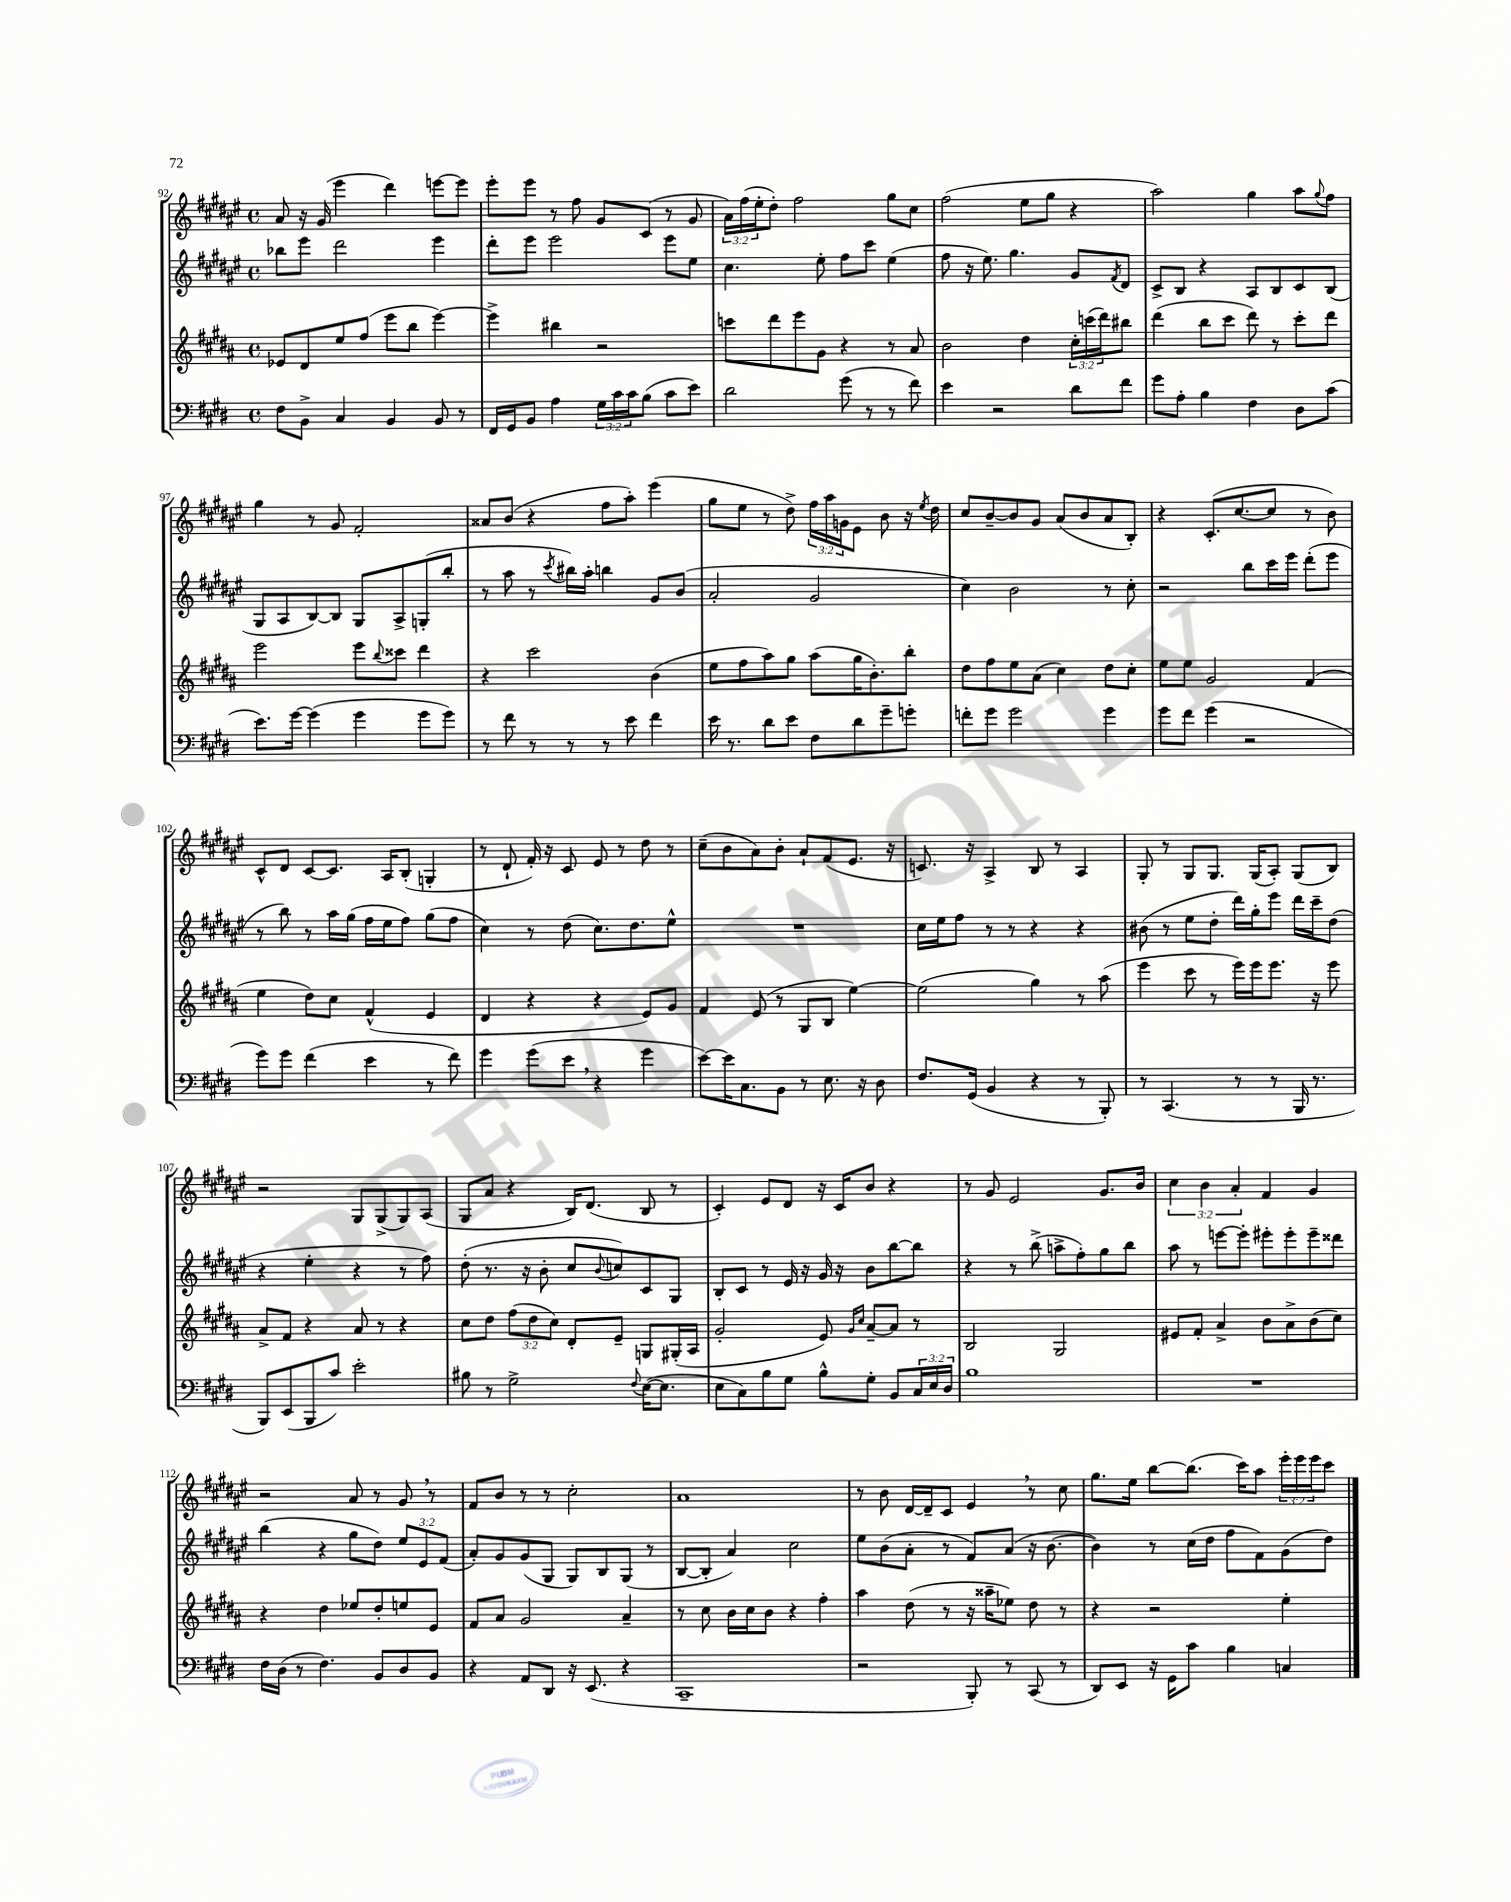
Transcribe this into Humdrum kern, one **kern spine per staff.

**kern	**kern	**kern	**kern
*staff4	*staff3	*staff2	*staff1
*clefF4	*clefG2	*clefG2	*clefG2
*k[f#c#g#d#]	*k[f#c#g#d#a#]	*k[f#c#g#d#a#e#]	*k[f#c#g#d#a#e#]
*M4/4	*M4/4	*M4/4	*M4/4
*met(c)	*met(c)	*met(c)	*met(c)
8F#	8e-	8bb-	8a#
8BB^	8d#	8eee#	16r
.	.	.	(16g#
4C#	8ee	2ddd#	4eee#
.	(8ff#	.	.
4BB	8eee	.	4ddd#)
.	8bb	.	.
8BB	[4eee)	4eee#	[8eee
8r	.	.	8eee]
=	=	=	=
16FF#	4eee^]	8ddd#'	8eee#'
16GG#	.	.	.
8BB	.	8eee#	8eee#
4A	4bb#	2eee#	8r
.	.	.	8ff#
24G#	2r	.	8g#
24c#	.	.	.
24c#	.	.	.
(8B	.	.	(8c#
8c#	.	8eee#	8r
8e)	.	8ee#	8g#
=	=	=	=
2d#	8ccc	4.cc#	24a#)
.	.	.	(24ff#
.	.	.	24ee#'
.	8ddd#	.	8dd#')
.	8eee	.	2ff#
.	8g#	8ee#'	.
(8g#	4r	8ff#	.
8r	.	8ccc#	.
8r	8r	(4ee#	8gg#
8f#)	8a#	.	8cc#
=	=	=	=
4e	2b	8ff#	(2ff#
.	.	16r	.
.	.	8.ee#)	.
2r	.	.	.
.	.	4.gg#	.
.	4dd#	.	8ee#
.	.	.	8gg#
8d#	24cc#'	8g#	4r
.	(24ccc	.	.
.	24ddd#)	.	.
.	.	8qf#	.
8f#	8bb#	8d#	.
=	=	=	=
8g#	(4ddd#	8c#^	2aa#)
8A'	.	8B	.
4B	8bb	4r	.
.	8ccc#	.	.
4F#	8ddd#)	8A#	4gg#
.	8r	8B	.
8D#	8ccc#'	8c#	8aa#
.	.	.	8qqgg#
(8c#	8ddd#	(8B	8ff#
=	=	=	=
8.e)	2eee	8G#	4gg#
.	.	8A#	.
[16g#	.	.	.
(4g#]	.	[8B)	8r
.	.	8B]	8g#
4g#	8eee	8G#	2f#'
.	8qqbb	.	.
.	8ccc##	8A#^	.
8g#	4ddd#	(8G'	.
8g#)	.	8bb'	.
=	=	=	=
8r	4r	8r	8a##
8f#	.	8aa#	(8b
8r	2ccc#	8r	4r
.	.	8qccc#	.
8r	.	16bb#)	.
.	.	16aa#'	.
8r	.	4bb	8ff#
8e	.	.	8aa#')
4f#	(4b	8g#	(4eee#
.	.	(8b	.
=	=	=	=
16e	8ee	2a#'	8gg#
8.r	.	.	.
.	8ff#	.	8ee#
8d#	8aa#)	.	8r
8e	8gg#	.	8dd#^)
8F#	(8aa#	2g#	24ff#
.	.	.	24aa#
.	.	.	24g
8d#	16gg#	.	8e#
.	8.b')	.	.
8g#~	.	.	8b
8g'	8bb'	.	16r
.	.	.	8qee#
.	.	.	16dd#
=	=	=	=
8f'	8dd#	4cc#)	8cc#
8g#	8ff#	.	[8b~
2g#	8ee	2b	8b]
.	(8a#	.	8g#
.	4cc#)	.	(8a#
.	.	.	8b
4g#	8dd#	8r	8a#
.	8cc#'	8cc#'	8B')
=	=	=	=
8g#	8ee	2r	4r
8f#	8ee	.	.
(4g#	2g#	.	(8.c#'
.	.	.	[8.cc#
2r	.	8bb	.
.	.	16ccc#	8cc#]
.	.	16eee#	.
.	(4f#	(8ddd#'	8r
.	.	8eee#	8b)
=	=	=	=
8g#)	4ee	8r	8c#^^
8g#	.	8bb)	8d#
(4f#	8dd#)	8r	[8c#
.	8cc#	16aa#	8.c#]
.	.	(16gg#	.
4e	(4f#^^	16ff#	.
.	.	16ee#	16A#
.	.	8ff#)	(8B'
8r	4e	(8gg#	4G'
8f#)	.	8ff#	.
=	=	=	=
4g#	4d#	4cc#)	8r
.	.	.	8d#`
(8g#	4r	8r	16f#')
.	.	.	16r
8e	.	(8dd#	8c#
4r	4r	8.cc#)	8e#
.	.	.	8r
.	.	8.dd#	.
4g#	8e)	.	8dd#
.	8g#	8ee#^^	8r
=	=	=	=
[8e)	4f#	1r	(8cc#~
16e]	.	.	8b
8.C#	.	.	.
.	(8e	.	8a#)
8BB	8r	.	8b'
8r	8G#	.	8a#`
8.E	8B	.	(8f#
.	[4ee)	.	8.e#
16r	.	.	.
8D#	.	.	.
.	.	.	16r
=	=	=	=
8.F#	(2ee]	16cc#	8.c)
.	.	16ee#	.
.	.	8ff#	.
(16GG#	.	.	16r
4BB	.	8r	4A#^
.	.	8r	.
4r	4gg#)	4r	8B
.	.	.	8r
8r	8r	4r	4A#
8BBB')	(8aa#	.	.
=	=	=	=
8r	4eee	(8b#	8G#'
(4.CC#	.	8r	8r
.	8ccc#	8ee#	8G#
.	8r	8dd#'	8.G#
8r	16eee)	16ddd#)	.
.	16eee	16gg#'	(16G#
8r	8.eee	8eee#	8A#')
16BBB	.	16ddd#	(8G#
8.r	16r	16ccc#~	.
.	8eee	(8dd#	8B)
=	=	=	=
8BBB)	8a#^	4r	2r
(8EE	8f#	.	.
8BBB	4r	4ee#'	.
8c#)	.	.	.
2e'	8a#	4r	8G#
.	8r	.	(8G#^
.	4r	8r	8G#)
.	.	8ff#)	(8A#
=	=	=	=
8B#	8cc#	(8dd#'	8G#
8r	8dd#	8.r	8a#
2G#^	(12ff#	.	4r
.	.	16r	.
.	12dd#	.	.
.	.	8b'	.
.	12cc#)	.	.
.	8d#'	8cc#	16B)
.	.	.	(8.d#
.	.	8qqb	.
.	8e~	8cc)	.
8qqF#	.	.	.
([16E	8G	8c#	8B
8.E]	.	.	.
.	(16G#'	8G#	8r
.	16A#	.	.
=	=	=	=
8E	2g#'	8B'	4c#')
8C#)	.	8c#	.
8B	.	8r	8e#
8G#	.	16e#	8d#
.	.	16r	.
8B^^	8e)	16g#	16r
.	.	16r	16c#
.	16qqg#	.	.
.	16qqcc#	.	.
8G#'	[8a#~	8b	8b
8BB	8a#]	[8bb	4r
24C#	8r	8bb]	.
24E	.	.	.
24D#	.	.	.
=	=	=	=
1B	2B	4r	8r
.	.	.	8g#
.	.	8r	2e#
.	.	(8bb^	.
.	2G#	8aa^	.
.	.	8ff#')	.
.	.	8gg#	8.g#
.	.	8bb	.
.	.	.	16b
=	=	=	=
1r	8e#	8aa#	6cc#
.	8f#'	8r	.
.	.	.	6b
.	4a#^	[8eee	.
.	.	.	6a#'
.	.	8eee']	.
.	8b	8eee#'	4f#
.	8a#^	8eee#'	.
.	(8b	8eee#~	4g#
.	8cc#)	8ddd##	.
=	=	=	=
16F#	4r	(4bb	2r
(16D#	.	.	.
8r	.	.	.
4.F#)	4dd#	4r	.
.	8ee-	8gg#	8a#
8BB	8dd#'	8dd#)	8r
8D#	8ee	12ee#	8g#
.	.	12e#	.
8BB	8e	.	8r
.	.	(12f#	.
=	=	=	=
4r	8f#	8a#')	8f#
.	8a#	8g#	8b
8AA	2g#	(8g#	8r
8DD#	.	8G#	8r
16r	.	8G#)	2cc#'
(8.EE	.	.	.
.	.	8B	.
4r	4a#~	(8G#	.
.	.	8r	.
=	=	=	=
1CC#~	8r	[8B	1a#
.	8cc#	8B']	.
.	16b	4a#)	.
.	16cc#	.	.
.	8b	.	.
.	4r	2cc#	.
.	4ff#'	.	.
=	=	=	=
2r	4aa#	8ee#	8r
.	.	(8b	8b
.	(8dd#	8a#'	[16d#
.	.	.	16d#~]
.	8r	8r	8c#
8BBB')	16r	8f#)	4e#
.	16aa##~	.	.
8r	8ee-)	(8a#	.
(8CC#	8dd#	16r	8r
.	.	[8.b	.
8r	8r	.	8cc#
=	=	=	=
8DD#)	4r	4b])	8.gg#
8EE	.	.	.
.	.	.	16ee#
16r	2r	8r	[8bb
16GG#	.	.	.
8c#	.	(16cc#	(8.bb]
.	.	16dd#	.
4B	.	8ff#	.
.	.	.	16ccc#)
.	.	8f#)	8aa#
4C	4ee'	(8g#	24eee#'
.	.	.	24eee#
.	.	.	24eee#
.	.	8dd#)	8ccc#
==	==	==	==
*-	*-	*-	*-
